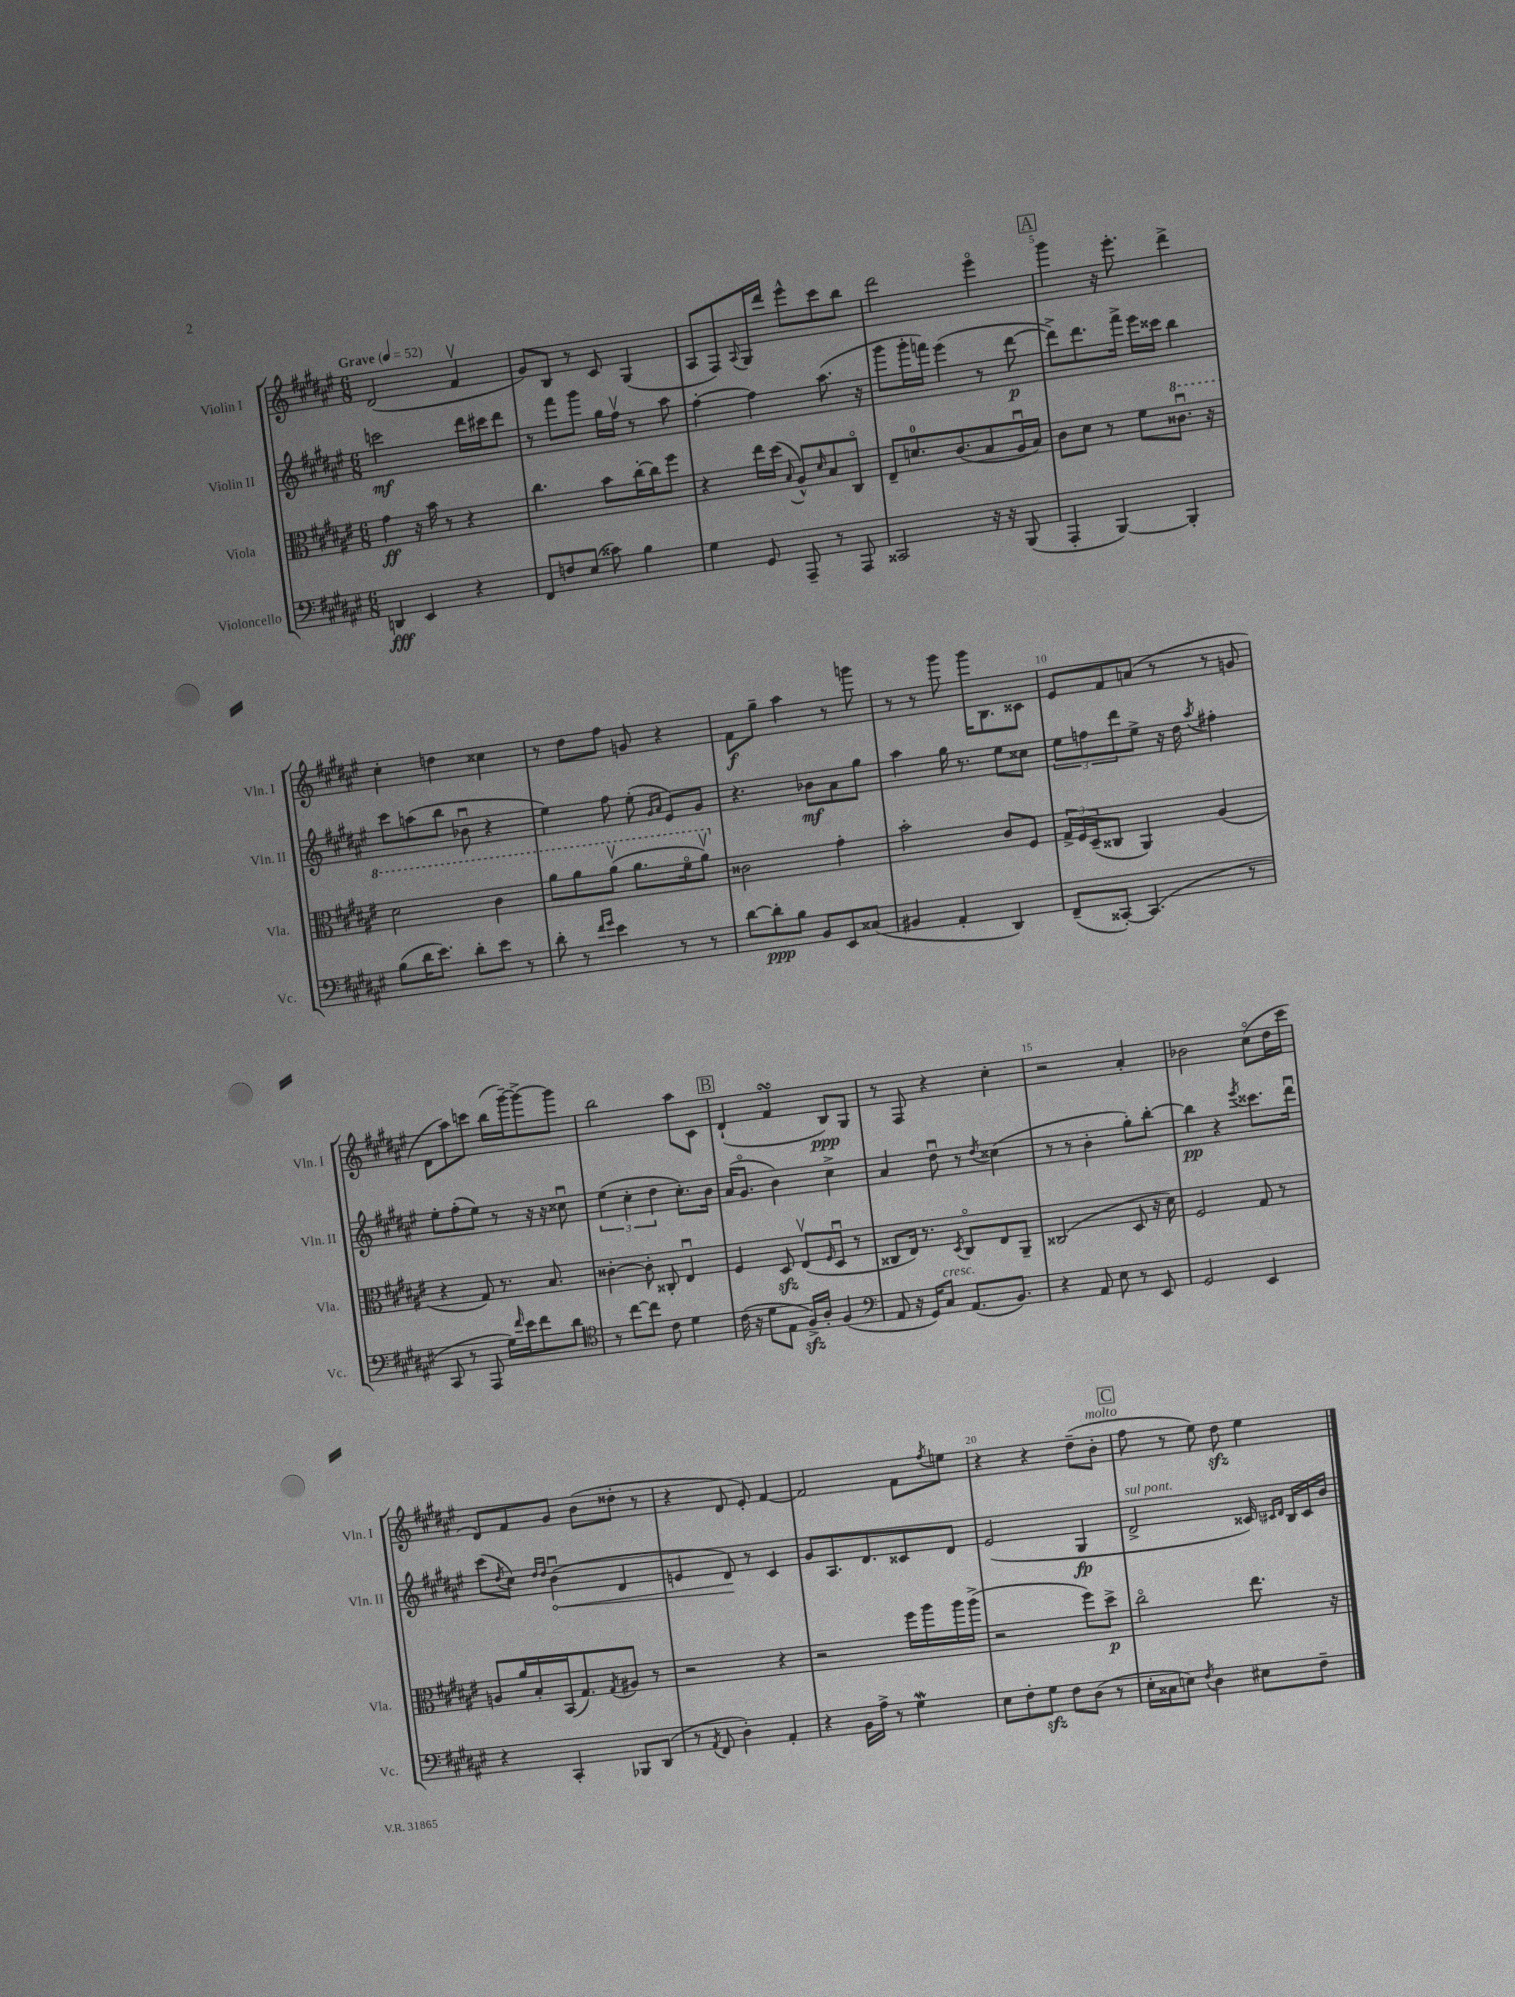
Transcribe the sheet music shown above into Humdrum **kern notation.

**kern	**dynam	**kern	**dynam	**kern	**dynam	**kern	**dynam
*part4	*part4	*part3	*part3	*part2	*part2	*part1	*part1
*staff4	*staff4	*staff3	*staff3	*staff2	*staff2	*staff1	*staff1
*I"Violoncello	*	*I"Viola	*	*I"Violin II	*	*I"Violin I	*
*I'Vc.	*	*I'Vla.	*	*I'Vln. II	*	*I'Vln. I	*
*clefF4	*	*clefC3	*	*clefG2	*	*clefG2	*
*k[f#c#g#d#a#e#]	*	*k[f#c#g#d#a#e#]	*	*k[f#c#g#d#a#e#]	*	*k[f#c#g#d#a#e#]	*
*M6/8	*	*M6/8	*	*M6/8	*	*M6/8	*
*MM52	*	*MM52	*	*MM52	*	*MM52	*
=1	=1	=1	=1	=1	=1	=1	=1
!	!	!	!	!	!	!LO:TX:a:B:t=Grave	!
4DDn/	fff	4g#\	ff	2cccn\	mf	(2d#/	.
4EE#/	.	16r	.	.	.	.	.
.	.	16b\	.	.	.	.	.
.	.	8r	.	.	.	.	.
4r	.	4r	.	16ddd#\LL	.	4f#v/	.
.	.	.	.	16ccc#X\J	.	.	.
.	.	.	.	8ddd#\J	.	.	.
=2	=2	=2	=2	=2	=2	=2	=2
8FF#/L	.	4.cc#\	.	8r	.	8g#/L)	.
8Fn/	.	.	.	8fff#\L	.	8B/J	.
(8E#/J	.	.	.	8ggg#\J	.	8r	.
8c##X\)	.	8b\L	.	16gg#\LL	.	8c#/	.
.	.	.	.	16ff#v\JJ	.	.	.
4B\	.	[16cc#'\L	.	8r	.	(4G#/	.
.	.	16cc#\J]	.	.	.	.	.
.	.	8ff#\J	.	8aa#\	.	.	.
=3	=3	=3	=3	=3	=3	=3	=3
4G#\	.	4r	.	[4ff#'\	.	8A#/L	.
.	.	.	.	.	.	8F#/)	.
.	.	.	.	.	.	8qqA#/	.
8GG#/	.	16ee#\LL	.	4ff#\]	.	16G#/L	.
.	.	(16dd#\JJ	.	.	.	16ddd#/JJ	.
.	.	8qqB/	.	.	.	.	.
8AAA#~/	.	8A#^^/L)	.	.	.	8eee#^^\L	.
.	.	16qqd#/	.	.	.	.	.
8r	.	8B/	.	(8.aa#\	.	8ccc#\	.
8AAA#/	.	8C#/J	.	.	.	8bb\J	.
.	.	.	.	16r	.	.	.
=4	=4	=4	=4	=4	=4	=4	=4
2CC##X/	.	8E#~/L	.	8ggg#\L	.	2ddd#\	.
.	.	8.dn/	.	16ggg#'\L	.	.	.
.	.	.	.	16fffn\JJ)	.	.	.
.	.	.	.	(4eee#\	.	.	.
.	.	(8.c#/	.	.	.	.	.
16r	.	8B/	.	8r	.	4eee#\	.
16r	.	.	.	.	.	.	.
(8BBB/	.	16A#u/L	.	[8ddd#\	p	.	.
.	.	16B/JJ)	.	.	.	.	.
!!LO:REH:place=s1:t=A
=5	=5	=5	=5	=5	=5	=5	=5
4AAA#'/	.	8c#\L	.	8ddd#^\L])	.	4ggg#\	.
.	.	8d#\J	.	8.ddd#\	.	.	.
[4BBB/)	.	8r	.	.	.	16r	.
.	.	.	.	16fff#^\Jk	.	8.eee#'\	.
.	.	8f#\L	.	16eee#\LL	.	.	.
.	.	.	.	16ccc##X\JJ	.	.	.
*	*	*8va	*	*	*	*	*
4BBB'/]	.	8.cc##Xu\J	.	4bb\	.	4ddd#^\	.
.	.	16r	.	.	.	.	.
!!LO:LB:g=z
=6	=6	=6	=6	=6	=6	=6	=6
(8B\L	.	2dd#\	.	8ccc#\L	.	4cc#'\	.
16d#\K	.	.	.	(8aan\	.	.	.
8.e#\J)	.	.	.	.	.	.	.
.	.	.	.	8bb\J	.	4ddn\	.
8d#'\L	.	.	.	8b-Xu\	.	.	.
8e#\J	.	4cc#\	.	4r	.	4cc##X\	.
8r	.	.	.	.	.	.	.
=7	=7	=7	=7	=7	=7	=7	=7
8d#'\	.	8aa#\L	.	4ee#\)	.	8r	.
8r	.	8aa#\	.	.	.	8dd#\L	.
16qqf#/LL	.	.	.	.	.	.	.
16qqg#/JJ	.	.	.	.	.	.	.
4e#\	.	(8aa#v\J	.	8ff#\	.	8ff#\J	.
.	.	8.aa#\L	.	(8ee#'\	.	8gn/	.
.	.	.	.	16qqg#/LL	.	.	.
.	.	.	.	16qqa#/JJ	.	.	.
8r	.	.	.	8e#/L)	.	4r	.
.	.	16ff#\k	.	.	.	.	.
8r	.	8aa#v\J)	.	8g#/J	.	.	.
=8	=8	=8	=8	=8	=8	=8	=8
*	*	*X8va	*	*	*	*	*
[8d#\L	.	2c##X\	.	4.r	.	8f#\L	f
8d#'\]	ppp	.	.	.	.	8gg#~\J	.
8B\J	.	.	.	.	.	4aa#\	.
8BB/L	.	.	.	8b-X\L	mf	.	.
8EE#/	.	4g#'\	.	8a#\	.	8r	.
(8C##X/J	.	.	.	8gg#\J	.	8gggn\	.
=9	=9	=9	=9	=9	=9	=9	=9
4BB#X/	.	2b'\	.	4aa#\	.	8r	.
.	.	.	.	.	.	8r	.
4AA#'/	.	.	.	16gg#\	.	8ggg#\	.
.	.	.	.	8.r	.	.	.
.	.	.	.	.	.	16ggg#\KL	.
.	.	.	.	.	.	8.B\	.
4DD#/)	.	8c#/L	.	8ee#\L	.	.	.
.	.	8F#/J	.	8cc##X\J	.	8c##X\J	.
=10	=10	=10	=10	=10	=10	=10	=10
(8FF#~/L	.	24G#^/LL	.	12ee#\L	.	8e#/L	.
.	.	24F#/	.	.	.	.	.
.	.	(24D#~/J	.	12ffn\	.	.	.
[8CC##X'/J)	.	8C##X/J	.	.	.	8f#/	.
.	.	.	.	12ddd#\	.	.	.
(4.CC##/]	.	4AA#/)	.	8ee#^\J	.	(8an/J	.
.	.	.	.	16r	.	8r	.
.	.	.	.	16dd#\	.	.	.
.	.	.	.	8qaa#/	.	.	.
.	.	(4A#/	.	4ff#X'\	.	8r	.
8r	.	.	.	.	.	8gn/	.
!!LO:LB:g=z
=11	=11	=11	=11	=11	=11	=11	=11
8CC#/	.	4r	.	8ee#'\L	.	8d#\L	.
8r	.	.	.	(8ff#'\	.	8aa#\)	.
8AAA#/	.	8G#/)	.	8ee#\J)	.	8cccn\J	.
16G#\LL)	.	8.r	.	8r	.	(16bb\LL	.
16qqf#/	.	.	.	.	.	.	.
16e#\J	.	.	.	.	.	[16ggg#~\J)	.
8f#\	.	.	.	16r	.	8ggg#^\_	.
.	.	8.B/	.	16r	.	.	.
8d#\J	.	.	.	8cc##Xu\	.	8ggg#\J]	.
=12	=12	=12	=12	=12	=12	=12	=12
*clefC4	*	*	*	*	*	*	*
8r	.	[4c##X'\	.	(6ee#\	.	2bb\	.
[8cc#\L	.	.	.	.	.	.	.
.	.	.	.	6cc#'\	.	.	.
8cc#\J]	.	8c##'\]	.	.	.	.	.
.	.	.	.	6dd#\	.	.	.
8c#\	.	8C##X'/	.	.	.	.	.
4d#\	.	4E#u/	.	8.cc#'\L)	.	8aa#\L	.
.	.	.	.	.	.	8c#\J	.
.	.	.	.	16b\Jk	.	.	.
!!LO:REH:place=s1:t=B
=13	=13	=13	=13	=13	=13	=13	=13
(16c#\	.	4F#/	.	(16a#/KL	.	(4d#`/	.
16r	.	.	.	8.g#/J	.	.	.
8d#\L	.	.	.	.	.	.	.
8E#\J	.	8D#zz/	.	4b\)	.	4f#sSSs/	.
16F#zz^/LL)	.	(8E#v/L	.	.	.	.	.
16A#'/JJ	.	.	.	.	.	.	.
.	.	16qqF#/	.	.	.	.	.
(4F#/	.	8D#u/J	.	4cc#^\	.	8B/L)	ppp
.	.	8r	.	.	.	8G#/J	.
=14	=14	=14	=14	=14	=14	=14	=14
*clefF4	*	*	*	*	*	*	*
8AA#/	.	8C##X/L	.	4a#/	.	8r	.
16r	.	16E#/Jk)	.	.	.	8F#/	.
16GG#/KL)	.	8.r	.	.	.	.	.
!LO:TX:a:i:t=cresc.	!	!	!	!	!	!	!
8C#/J	.	.	.	8dd#u\	.	4r	.
.	.	8qD#/	.	.	.	.	.
(8.AA#/L	.	8C##/L	.	8r	.	.	.
.	.	.	.	8qdd#/	.	.	.
.	.	8E#/	.	(4cc##X\	.	4cc#'\	.
8.BB/J)	.	.	.	.	.	.	.
.	.	8AA#~/J	.	.	.	.	.
=15	=15	=15	=15	=15	=15	=15	=15
4r	.	(2C##X/	.	8r	.	2r	.
.	.	.	.	8r	.	.	.
8AA#/	.	.	.	4b'\	.	.	.
8E#\	.	.	.	.	.	.	.
8r	.	8D#/	.	8gg#'\L)	.	4a#'/	.
8EE#/	.	16r	.	[8bb'\J	.	.	.
.	.	16d#\)	.	.	.	.	.
=16	=16	=16	=16	=16	=16	=16	=16
2GG#/	.	2F#/	.	4bb\]	pp	2b-X\	.
.	.	.	.	4r	.	.	.
.	.	.	.	8qeee#/	.	.	.
4EE#/	.	8G#/	.	8.ccc##X\L	.	(8cc#\L	.
.	.	8r	.	.	.	16dd#\L	.
.	.	.	.	16ddd#u\Jk	.	16ccc#\JJ	.
!!LO:LB:g=z
=17	=17	=17	=17	=17	=17	=17	=17
4r	.	8An/L	.	(8ccc#\L	.	8d#/L)	.
.	.	.	.	8qdd#/	.	.	.
.	.	16a#/L	.	8cc#\J)	.	8f#/	.
.	.	16B'/	.	.	.	.	.
.	.	.	.	16qqdd#/LL	.	.	.
.	.	.	.	16qqdd#/JJ	.	.	.
!	!	!	!	!	!LO:HP:b	!	!
4CC#'/	.	(16BB/J	.	(4bu\	<	8g#/J	.
.	.	8.G#/)	.	.	.	.	.
.	.	.	.	.	.	(8b\L	.
.	.	8qG#/	.	.	.	.	.
8BBB-X/L	.	8A#X/J	.	4d#/	.	8dd##X'\J	.
(8DD#/J	.	8r	.	.	.	8r	.
=18	=18	=18	=18	=18	=18	=18	=18
8r	.	2r	.	4en/	.	4r	.
8qAA#/	.	.	.	.	.	.	.
8FF#/	.	.	.	.	.	.	.
4D#'\)	.	.	.	8d#/)	.	8d#/	.
.	.	.	.	8r	[	8e#'/)	.
4AA#'/	.	4r	.	4c#/	.	[4f#/	.
=19	=19	=19	=19	=19	=19	=19	=19
4r	.	2r	.	8g#/L	.	2f#/]	.
.	.	.	.	8.A#/	.	.	.
16BB\LL	.	.	.	.	.	.	.
16A#^\JJ	.	.	.	8.d#/	.	.	.
8r	.	.	.	.	.	.	.
4G#W\	.	16ff#\LL	.	8c##X/	.	8f#\L	.
.	.	16aa#\	.	.	.	.	.
.	.	.	.	.	.	8qff#/	.
.	.	16aa#\	.	8d#/J	.	8een\J	.
.	.	(16aa#^\JJ	.	.	.	.	.
=20	=20	=20	=20	=20	=20	=20	=20
8E#\L	.	2r	.	(2e#/	.	4r	.
8F#'\	.	.	.	.	.	.	.
8G#zz\J	.	.	.	.	.	4r	.
8F#\L	.	.	.	.	.	.	.
(8D#\J	.	8ff#\L)	.	4G#/	fp	(8dd#~\L	.
!	!	!	!	!	!	!LO:TX:a:i:t=molto	!
8r	.	8dd#^\J	p	.	.	8b'\J	.
!!LO:REH:place=s1:t=C
=21	=21	=21	=21	=21	=21	=21	=21
!	!	!	!	!LO:TX:a:i:t=sul pont.	!	!	!
16E#'\LL	.	2cc#\	.	2d#^/	.	8ff#\	.
16C##X\J	.	.	.	.	.	.	.
8En\J)	.	.	.	.	.	8r	.
8qF#/	.	.	.	.	.	.	.
4D#\	.	.	.	.	.	8ee#\)	.
.	.	.	.	.	.	8dd#zz\	.
8E#X\L	.	8.ee#\	.	16c##X/)	.	4ee#\	.
.	.	.	.	16qqc#X/LL	.	.	.
.	.	.	.	16qqd#/JJ	.	.	.
.	.	.	.	16B/LL	.	.	.
8F#~\J	.	.	.	16c#/	.	.	.
.	.	16r	.	16b/JJ	.	.	.
==	==	==	==	==	==	==	==
*-	*-	*-	*-	*-	*-	*-	*-
